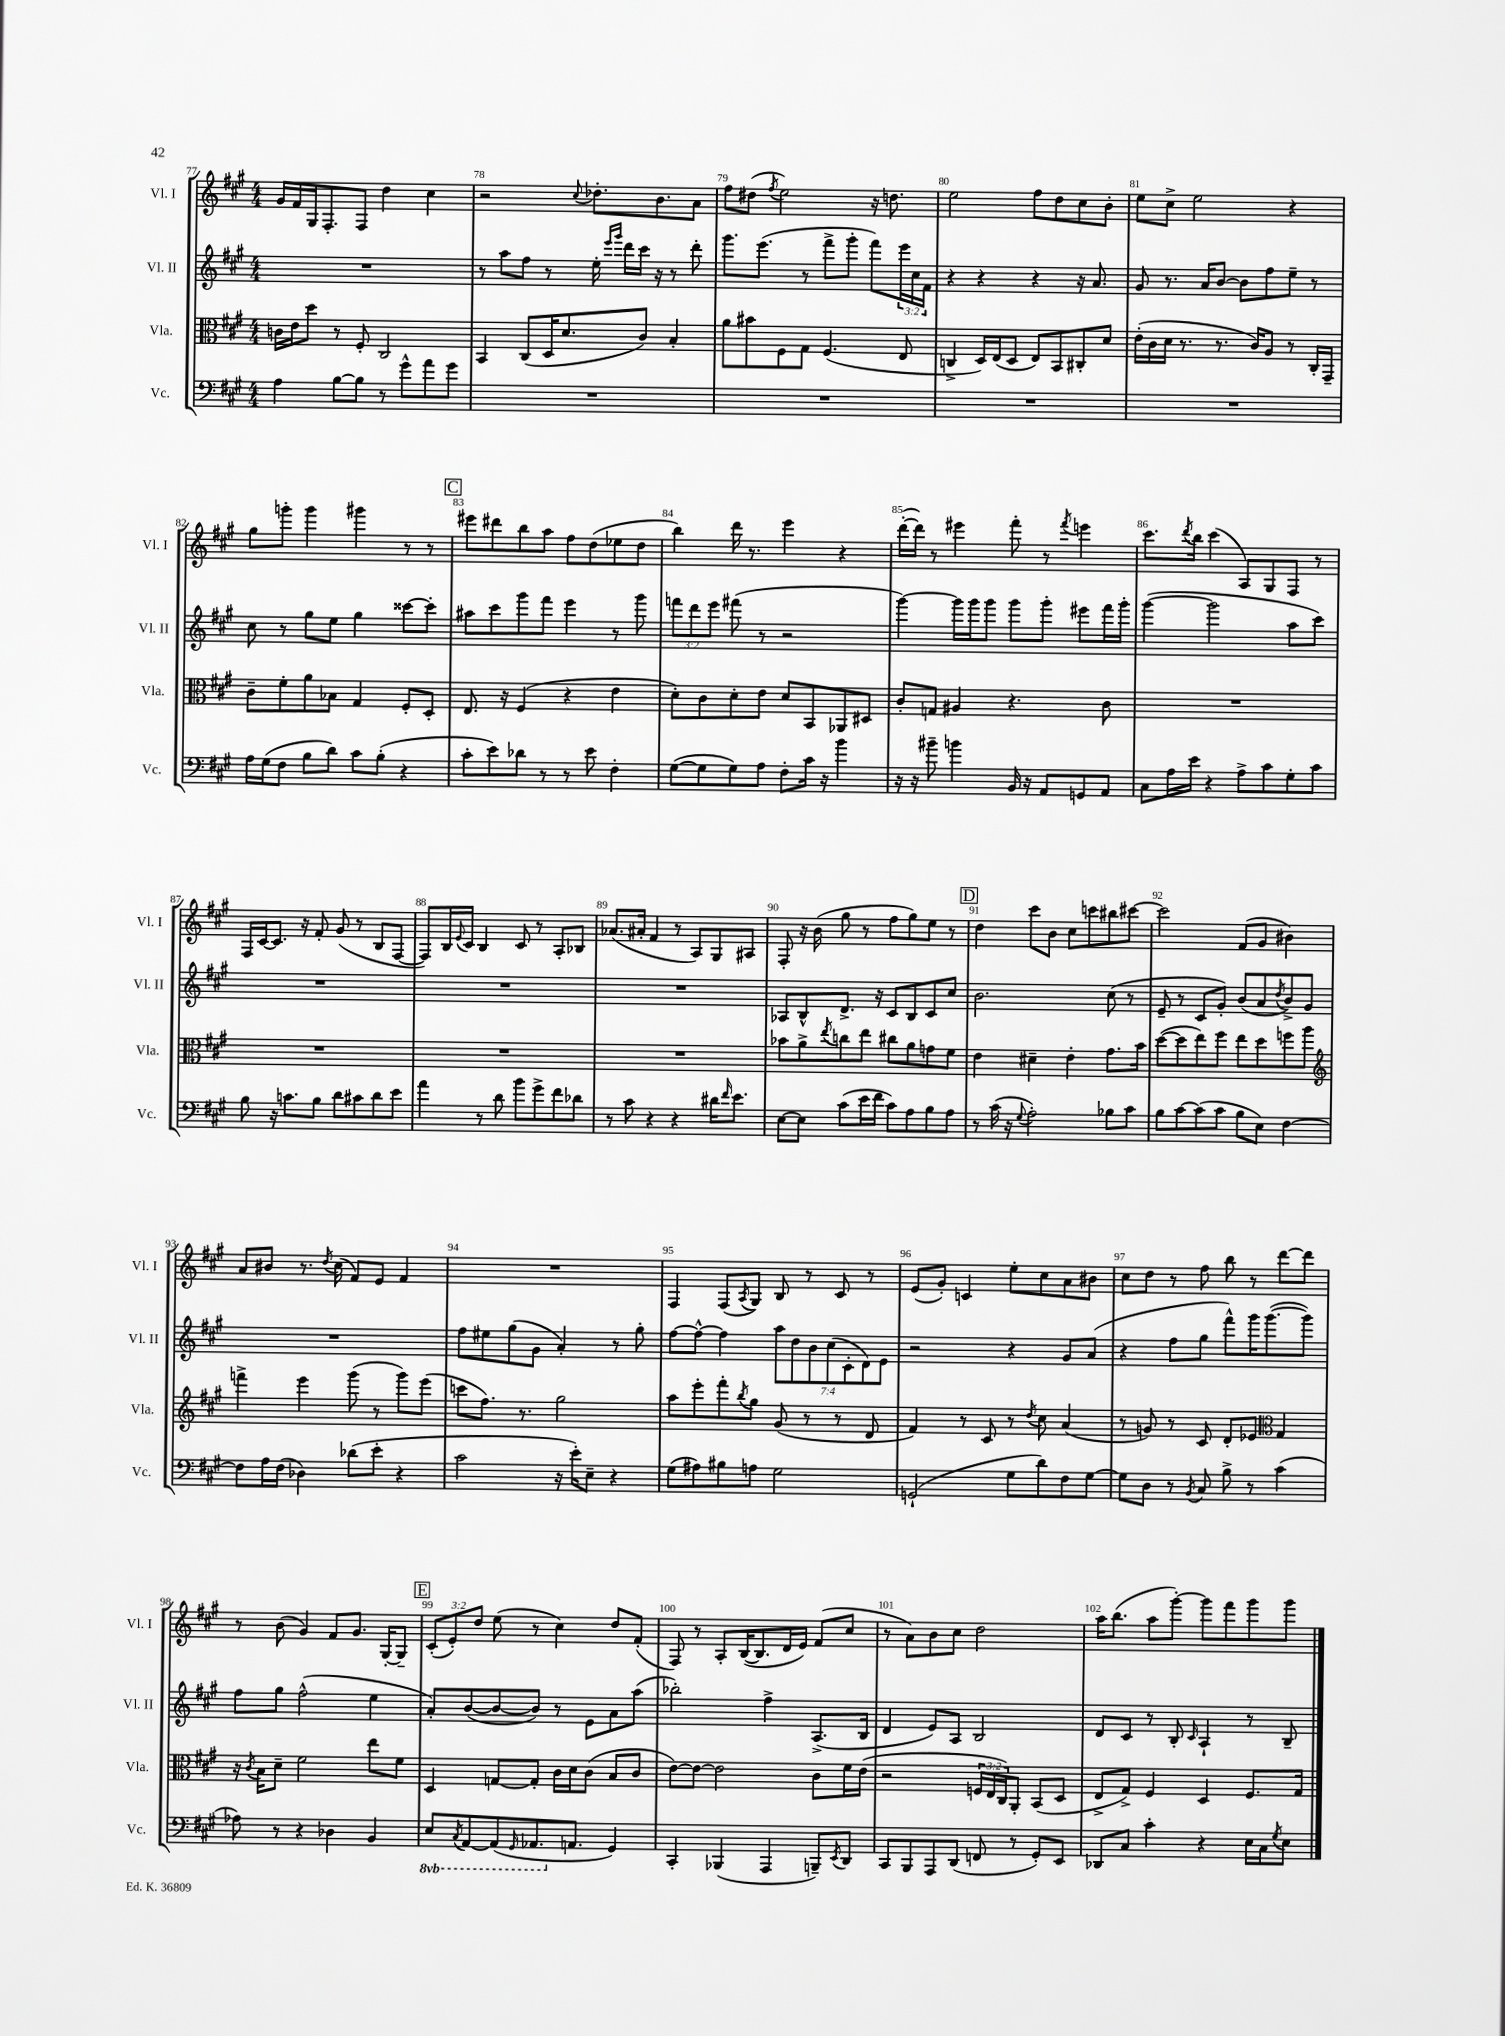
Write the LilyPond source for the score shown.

<<
\new StaffGroup <<
\new Staff = "s0" \with { instrumentName = "Vl. I" shortInstrumentName = "Vl. I" } {
    \clef treble \key a \major \numericTimeSignature \time 4/4 \override Staff.TupletNumber.text = #tuplet-number::calc-fraction-text
    gis'16 fis'16 gis16 fis8.-. fis8 d''4 cis''4 |
    r2 \appoggiatura { cis''8 } des''8.-. b'8. a'8 |
    fis''8 dis''8( \acciaccatura { fis''8 } e''2) r16 d''8. |
    e''2 fis''8 d''8 cis''8 b'8-. |
    e''8 cis''8-> e''2 r4 |
    gis''8 g'''8-. g'''4 gis'''4 r8 r8 |
    \mark \markup { \box "C" } eis'''8 dis'''8 b''8 a''8 fis''8 d''8( ees''8 d''8 |
    b''4) d'''16 r8. e'''4 r4 |
    d'''16~-.( d'''16) r8 eis'''4 fis'''8-. r8 \acciaccatura { fis'''8 } e'''4 |
    cis'''8. \acciaccatura { d'''8 } b''16 cis'''4( a8) gis8 fis8 r8 |
    fis16 cis'16~ cis'8. r16 fis'8-. gis'8( r8 b8 fis8~ |
    fis8) b16 \appoggiatura { e'8 } cis'16 b4 cis'8 r8 a8-. bes8 |
    aes'8.( ais'16-. fis'4 r8 a8) gis8 ais8 |
    fis8-. r16 b'16( gis''8 r8 fis''8 gis''8) e''8 r8 |
    \mark \markup { \box "D" } d''4 cis'''8 b'8 cis''8 c'''8 bis''8 cis'''8~ |
    cis'''2 fis'8( gis'8 bis'4) |
    a'8 bis'8 r8. \acciaccatura { d''8 } cis''16( fis'8) e'8 fis'4 |
    R1 |
    fis4 fis8( \acciaccatura { a8 } gis8) b8 r8 cis'8 r8 |
    e'8( gis'8-.) c'4 e''8-. cis''8 a'8 bis'8 |
    cis''8 d''8 r8 fis''8 b''8 r8 d'''8~ d'''8 |
    r8 b'8( gis'4) fis'8 gis'8. gis16~-. gis8-- |
    \mark \markup { \box "E" } \tuplet 3/2 { cis'8-.( e'8-.) d''8 } e''8( r8 cis''4) d''8 fis'8-.( |
    fis8) r8 a8-. b16~( b8. d'16 e'16) fis'8( cis''8 |
    r8 a'8) b'8 cis''8 d''2 |
    a''16 b''8.( a''8 gis'''8~-.) gis'''8 fis'''8 gis'''8 gis'''8 \bar "|." |
}
\new Staff = "s1" \with { instrumentName = "Vl. II" shortInstrumentName = "Vl. II" } {
    \clef treble \key a \major \numericTimeSignature \time 4/4 \override Staff.TupletNumber.text = #tuplet-number::calc-fraction-text
    R1 |
    r8 a''8 fis''8 r8 e''16-. \grace { e'''16 gis'''16 } d'''16 cis'''16 r16 r8 d'''8-. |
    gis'''8. e'''8.( r8 fis'''8-> gis'''8-. fis'''8) \tuplet 3/2 { e'''16 cis''16 fis'16 } |
    r4 r4 r4 r16 a'8. |
    gis'8 r8. a'16 b'8~ b'8 fis''8 e''8-- r8 |
    cis''8 r8 gis''8 e''8 gis''4 cisis'''8~ cisis'''8-. |
    \mark \markup { \box "C" } ais''8 cis'''8 gis'''8 fis'''8 e'''4 r8 gis'''8 |
    \tuplet 3/2 { f'''8 d'''8 e'''8 } fis'''8( r8 r2 |
    gis'''4~) gis'''16 gis'''16 gis'''8 gis'''8 gis'''8-. eis'''8 fis'''16 gis'''16-. |
    gis'''4~( gis'''2 a''8 cis'''8) |
    R1 |
    R1 |
    R1 |
    aes8 b8-^ d'8.-> r16 cis'8 b8 cis'8 cis''8 |
    \mark \markup { \box "D" } b'2. cis''8( r8 |
    e'8-- r8 cis'8 gis'8-.) b'8( a'8 \acciaccatura { d''8 } b'8->) gis'8 |
    R1 |
    fis''8 eis''8 gis''8( gis'8 a'4-.) r8 gis''8-. |
    fis''8~ fis''8~-^ fis''4 \tuplet 7/4 { a''8 d''8 b'8 cis''8( cis'8-. d'8) e'8 } |
    r2 r4 gis'8 a'8( |
    r4 fis''8 gis''8 fis'''8-^) gis'''16 gis'''8.~( gis'''8) |
    fis''8 gis''8 fis''2-^( e''4 |
    \mark \markup { \box "E" } a'8-.) b'8~( b'8~ b'8) r8 e'8 a'8 a''8( |
    bes''2-.) fis''4-> a8.->( b16 |
    d'4 e'8) a8 b2 |
    d'8 cis'8 r8 b8-. \grace { cis'16 } a4-! r8 b8-- \bar "|." |
}
\new Staff = "s2" \with { instrumentName = "Vla." shortInstrumentName = "Vla." } {
    \clef alto \key a \major \numericTimeSignature \time 4/4 \override Staff.TupletNumber.text = #tuplet-number::calc-fraction-text
    c'16 e'16 d''8 r8 fis8-. cis2 |
    b,4 cis8( d16 d'8. cis'8) b4-. |
    a'8 bis'8 fis8 gis8 fis4.( e8 |
    c4-> d16) e16( d8 e8) b,8 cis8-. d'8 |
    e'16-.( cis'16 d'16 r8. r8. cis'16) a8 r8 cis16-. gis,16-- |
    cis'8-- fis'8-. a'8 bes8 gis4 fis8-. d8-. |
    \mark \markup { \box "C" } e8. r16 fis4( r4 e'4 |
    d'8-.) cis'8 d'8-. e'8 d'8 b,8 aes,8 dis8 |
    cis'8-. g8 ais4 r4. cis'8 |
    R1 |
    R1 |
    R1 |
    R1 |
    bes'8 a'8-> \acciaccatura { e''8 } c''8 e''8 cis''8 a'8 g'8 fis'8 |
    \mark \markup { \box "D" } e'4 dis'4-- e'4-. gis'8. b'16 |
    d''8~( d''8 e''8) fis''8 e''8 d''8 f''8 a''8 |
    \clef treble f'''4-> e'''4 gis'''8( r8 gis'''8) e'''8( |
    c'''8 fis''8.) r8. gis''2 |
    a''8 e'''8-. fis'''8-. \acciaccatura { b''8 } gis''8 gis'8( r8 r8 d'8 |
    fis'4) r8 cis'8 r8 \acciaccatura { d''8 } cis''8 a'4( |
    r8 g'8) r8 cis'8 d'8-. ees'8 \clef alto gis4 |
    r16 \acciaccatura { cis'8 } b16 d'8-- fis'2 e''8 fis'8 |
    \mark \markup { \box "E" } d4 g8~ g8-. cis'16 d'16 cis'8( b8 cis'8 |
    e'8~) e'8~ e'2 cis'8 fis'16 e'16( |
    r2 \tuplet 3/2 { f16 e16 cis16) } a,8-. b,8( d8 |
    e8-> gis8->) fis4 d4 fis8. gis16 \bar "|." |
}
\new Staff = "s3" \with { instrumentName = "Vc." shortInstrumentName = "Vc." } {
    \clef bass \key a \major \numericTimeSignature \time 4/4 \set Staff.ottavationMarkups = #ottavation-simple-ordinals
    a4 b8~ b8 r8 gis'8-^ a'8 gis'8 |
    R1 |
    R1 |
    R1 |
    R1 |
    a16 gis16( fis8 b8 d'8) cis'8 b8-.( r4 |
    \mark \markup { \box "C" } cis'8-. e'8) des'8 r8 r8 e'8 fis4-. |
    gis8~( gis8 gis8) a8 fis8-. cis'16 r16 b'4 |
    r16 r16 bis'8-- b'4 b,16 r16 a,8 g,8 a,8 |
    cis8 a16 e'16 r4 a8-> cis'8 gis8-. cis'8 |
    b8 r16 c'8. b8 d'8 cis'8 d'8 e'8 |
    a'4 r8 d'8 b'8 gis'8-> fis'8 des'8 |
    r8 cis'8 r4 r4 dis'16 \grace { fis'16 } e'8. |
    e8~ e8 cis'8( e'16 fis'16 cis'8) a8 b8 a8 |
    \mark \markup { \box "D" } r8 cis'16( r16 \appoggiatura { gis8 } a2-.) bes8 cis'8 |
    b8 cis'8~ cis'8( cis'8 b8 e8) fis4~ |
    fis8 a16 fis16( des4) des'8( e'8-. r4 |
    cis'2 r16 e'16-.) e8-- r4 |
    gis8( ais8) bis8 a8 gis2 |
    g,2-!( gis8 d'8) fis8 gis8~ |
    gis8 d8 r8 \acciaccatura { b,8 } cis8 b8-> r8 cis'4( |
    aes8) r8 r4 des4 b,4 |
    \mark \markup { \box "E" } \ottava #-1 e,8 \acciaccatura { cis,8 } a,,8~ a,,8( \grace { gis,,16 } aes,,8. \ottava #0 a,!8. gis,4) |
    cis,4-. bes,,4( a,,4 b,,8--) \acciaccatura { e,8 } d,8 |
    cis,8 b,,8 a,,8 d,8( f,8 r8 gis,8-.) e,8 |
    des,8 cis8 cis'4-. r4 e16 cis16 \acciaccatura { gis8 } e8 \bar "|." |
}
>>
>>
\layout { \context { \Score currentBarNumber = #77 \override BarNumber.break-visibility = ##(#f #t #t) barNumberVisibility = #all-bar-numbers-visible } }
